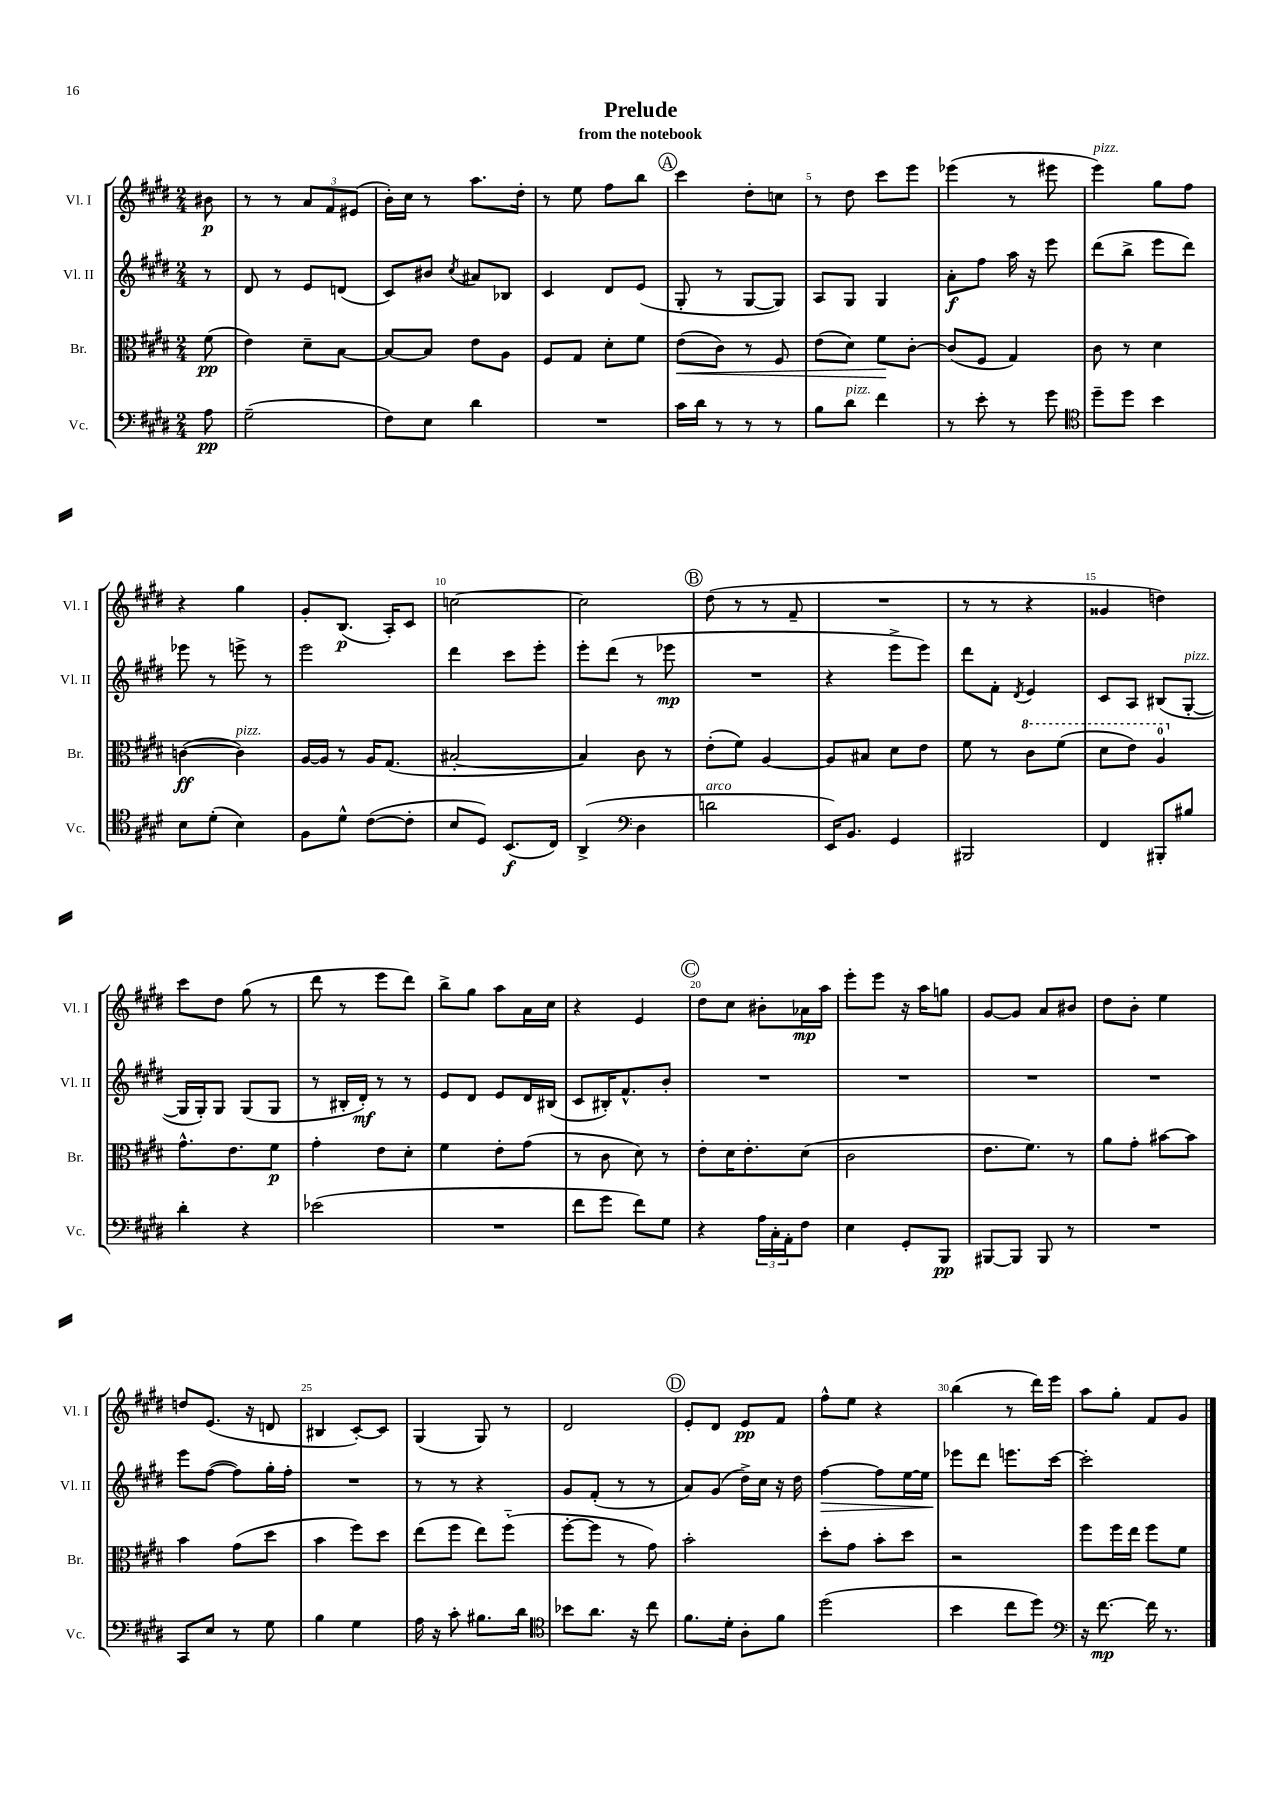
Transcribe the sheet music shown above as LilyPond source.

\header { title = "Prelude" subtitle = "from the notebook" }
<<
\new StaffGroup <<
\new Staff = "s0" \with { instrumentName = "Vl. I" shortInstrumentName = "Vl. I" } {
    \clef treble \key e \major \numericTimeSignature \time 2/4 \partial 8
    bis'8\p |
    r8 r8 \tuplet 3/2 { a'8 fis'8 eis'8( } |
    b'16-.) cis''16 r8 a''8. dis''16-. |
    r8 e''8 fis''8 b''8 |
    \mark \markup { \circle "A" } cis'''4 dis''8-. c''8 |
    r8 dis''8 cis'''8 e'''8 |
    ees'''4( r8 eis'''8 |
    e'''4^\markup { \italic "pizz." }) gis''8 fis''8 |
    r4 gis''4 |
    gis'8-. b8.\p( a16-.) cis'8 |
    c''2~ |
    c''2 |
    \mark \markup { \circle "B" } dis''8( r8 r8 fis'8-- |
    R2 |
    r8 r8 r4 |
    gisis'4 d''4) |
    cis'''8 dis''8 gis''8( r8 |
    dis'''8 r8 e'''8 dis'''8) |
    b''8-> gis''8 a''8 a'16 cis''16 |
    r4 e'4 |
    \mark \markup { \circle "C" } dis''8 cis''8 bis'8-. aes'16\mp a''16 |
    e'''8-. e'''8 r16 a''16 g''8 |
    gis'8~ gis'8 a'8 bis'8 |
    dis''8 b'8-. e''4 |
    d''8 e'8.( r16 d'8 |
    bis4 cis'8~-.) cis'8 |
    gis4( gis8) r8 |
    dis'2 |
    \mark \markup { \circle "D" } e'8-. dis'8 e'8\pp fis'8 |
    fis''8-^ e''8 r4 |
    b''4( r8 dis'''16) e'''16 |
    a''8 gis''8-. fis'8 gis'8 \bar "|." |
}
\new Staff = "s1" \with { instrumentName = "Vl. II" shortInstrumentName = "Vl. II" } {
    \clef treble \key e \major \numericTimeSignature \time 2/4 \partial 8
    r8 |
    dis'8 r8 e'8 d'8( |
    cis'8) bis'8 \acciaccatura { cis''8 } ais'8 bes8 |
    cis'4 dis'8 e'8( |
    \mark \markup { \circle "A" } gis8-. r8 gis8~ gis8) |
    a8 gis8 gis4 |
    a'8-.\f fis''8 a''16 r16 e'''8 |
    dis'''8( b''8-> e'''8 dis'''8) |
    ees'''8 r8 e'''8-> r8 |
    e'''2 |
    dis'''4 cis'''8 e'''8-. |
    e'''8-. dis'''8( r8 ees'''8\mp |
    \mark \markup { \circle "B" } R2 |
    r4 e'''8-> e'''8) |
    dis'''8 fis'8-. \acciaccatura { dis'8 } e'4 |
    cis'8 a8 bis8( gis8~-.^\markup { \italic "pizz." } |
    gis16 gis16-.) gis8 gis8( gis8 |
    r8 bis16-. dis'16-.\mf) r8 r8 |
    e'8 dis'8 e'8 dis'16 bis16( |
    cis'8 bis16-.) fis'8.-^ b'8-. |
    \mark \markup { \circle "C" } R2 |
    R2 |
    R2 |
    R2 |
    e'''8 fis''8~( fis''8) gis''16-. fis''16-. |
    R2 |
    r8 r8 r4 |
    gis'8 fis'8-.( r8 r8 |
    \mark \markup { \circle "D" } a'8) gis'8( dis''16->) cis''16 r16 dis''16 |
    fis''4~\> fis''8 e''16~ e''16 |
    ees'''8\! dis'''8 e'''8. cis'''16~ |
    cis'''2-. \bar "|." |
}
\new Staff = "s2" \with { instrumentName = "Br." shortInstrumentName = "Br." } {
    \clef alto \key e \major \numericTimeSignature \time 2/4 \partial 8
    fis'8\pp( |
    e'4) dis'8-- b8~ |
    b8~ b8 e'8 a8 |
    fis8 gis8 dis'8-. fis'8 |
    \mark \markup { \circle "A" } e'8\<( cis'8) r8 fis8 |
    e'8( dis'8) fis'8\! cis'8~-. |
    cis'8( fis8 gis4) |
    cis'8 r8 dis'4 |
    c'4~\ff( c'4^\markup { \italic "pizz." }) |
    a16~ a16 r8 a16 gis8.( |
    bis2~-. |
    bis4) cis'8 r8 |
    \mark \markup { \circle "B" } e'8-.( fis'8) a4~ |
    a8 bis8 dis'8 e'8 |
    fis'8 r8 \ottava #1 cis''8 fis''8( |
    dis''8 e''8) a'4-0 \ottava #0 |
    gis'8.-^ e'8. fis'8\p |
    gis'4-. e'8 dis'8-. |
    fis'4 e'8-. gis'8( |
    r8 cis'8 dis'8) r8 |
    \mark \markup { \circle "C" } e'8-. dis'16 e'8.-. dis'8( |
    cis'2 |
    e'8. fis'8.) r8 |
    a'8 gis'8-. bis'8~ bis'8 |
    b'4 gis'8( dis''8 |
    b'4 fis''8) dis''8 |
    e''8( fis''8 e''8) fis''8-_( |
    fis''8~-. fis''8 r8 gis'8) |
    \mark \markup { \circle "D" } b'2-. |
    dis''8-. gis'8 b'8-. dis''8 |
    r2 |
    fis''8 fis''16 e''16 fis''8 fis'8 \bar "|." |
}
\new Staff = "s3" \with { instrumentName = "Vc." shortInstrumentName = "Vc." } {
    \clef bass \key e \major \numericTimeSignature \time 2/4 \partial 8
    a8\pp |
    gis2--( |
    fis8) e8 dis'4 |
    R2 |
    \mark \markup { \circle "A" } cis'16 dis'16 r8 r8 r8 |
    b8 dis'8^\markup { \italic "pizz." } fis'4 |
    r8 e'8-. r8 gis'8 |
    \clef tenor dis''8-- dis''8 b'4 |
    b8 dis'8-.( b4) |
    fis8 dis'8-^ cis'8~( cis'8-. |
    b8 dis8) b,8.\f( cis16) |
    a,4->( \clef bass dis4 |
    \mark \markup { \circle "B" } d'2^\markup { \italic "arco" } |
    e,16) b,8. gis,4 |
    bis,,2 |
    fis,4 bis,,8-. bis8 |
    dis'4-. r4 |
    ees'2( |
    R2 |
    fis'8 gis'8 fis'8) gis8 |
    \mark \markup { \circle "C" } r4 \tuplet 3/2 { a16 cis16-. a,16-. } fis8 |
    e4 gis,8-. b,,8\pp |
    bis,,8~ bis,,8 bis,,8 r8 |
    R2 |
    cis,8 e8 r8 gis8 |
    b4 gis4 |
    a16 r16 cis'8-. bis8. dis'16 |
    \clef tenor bes'8 a'8. r16 cis''8 |
    \mark \markup { \circle "D" } fis'8. dis'16-. a8-. fis'8 |
    dis''2( |
    b'4 cis''8 dis''8) |
    \clef bass r16 fis'8.~\mp fis'16 r8. \bar "|." |
}
>>
>>
\layout { \context { \Score \override BarNumber.break-visibility = ##(#f #t #t) barNumberVisibility = #(every-nth-bar-number-visible 5) } }
